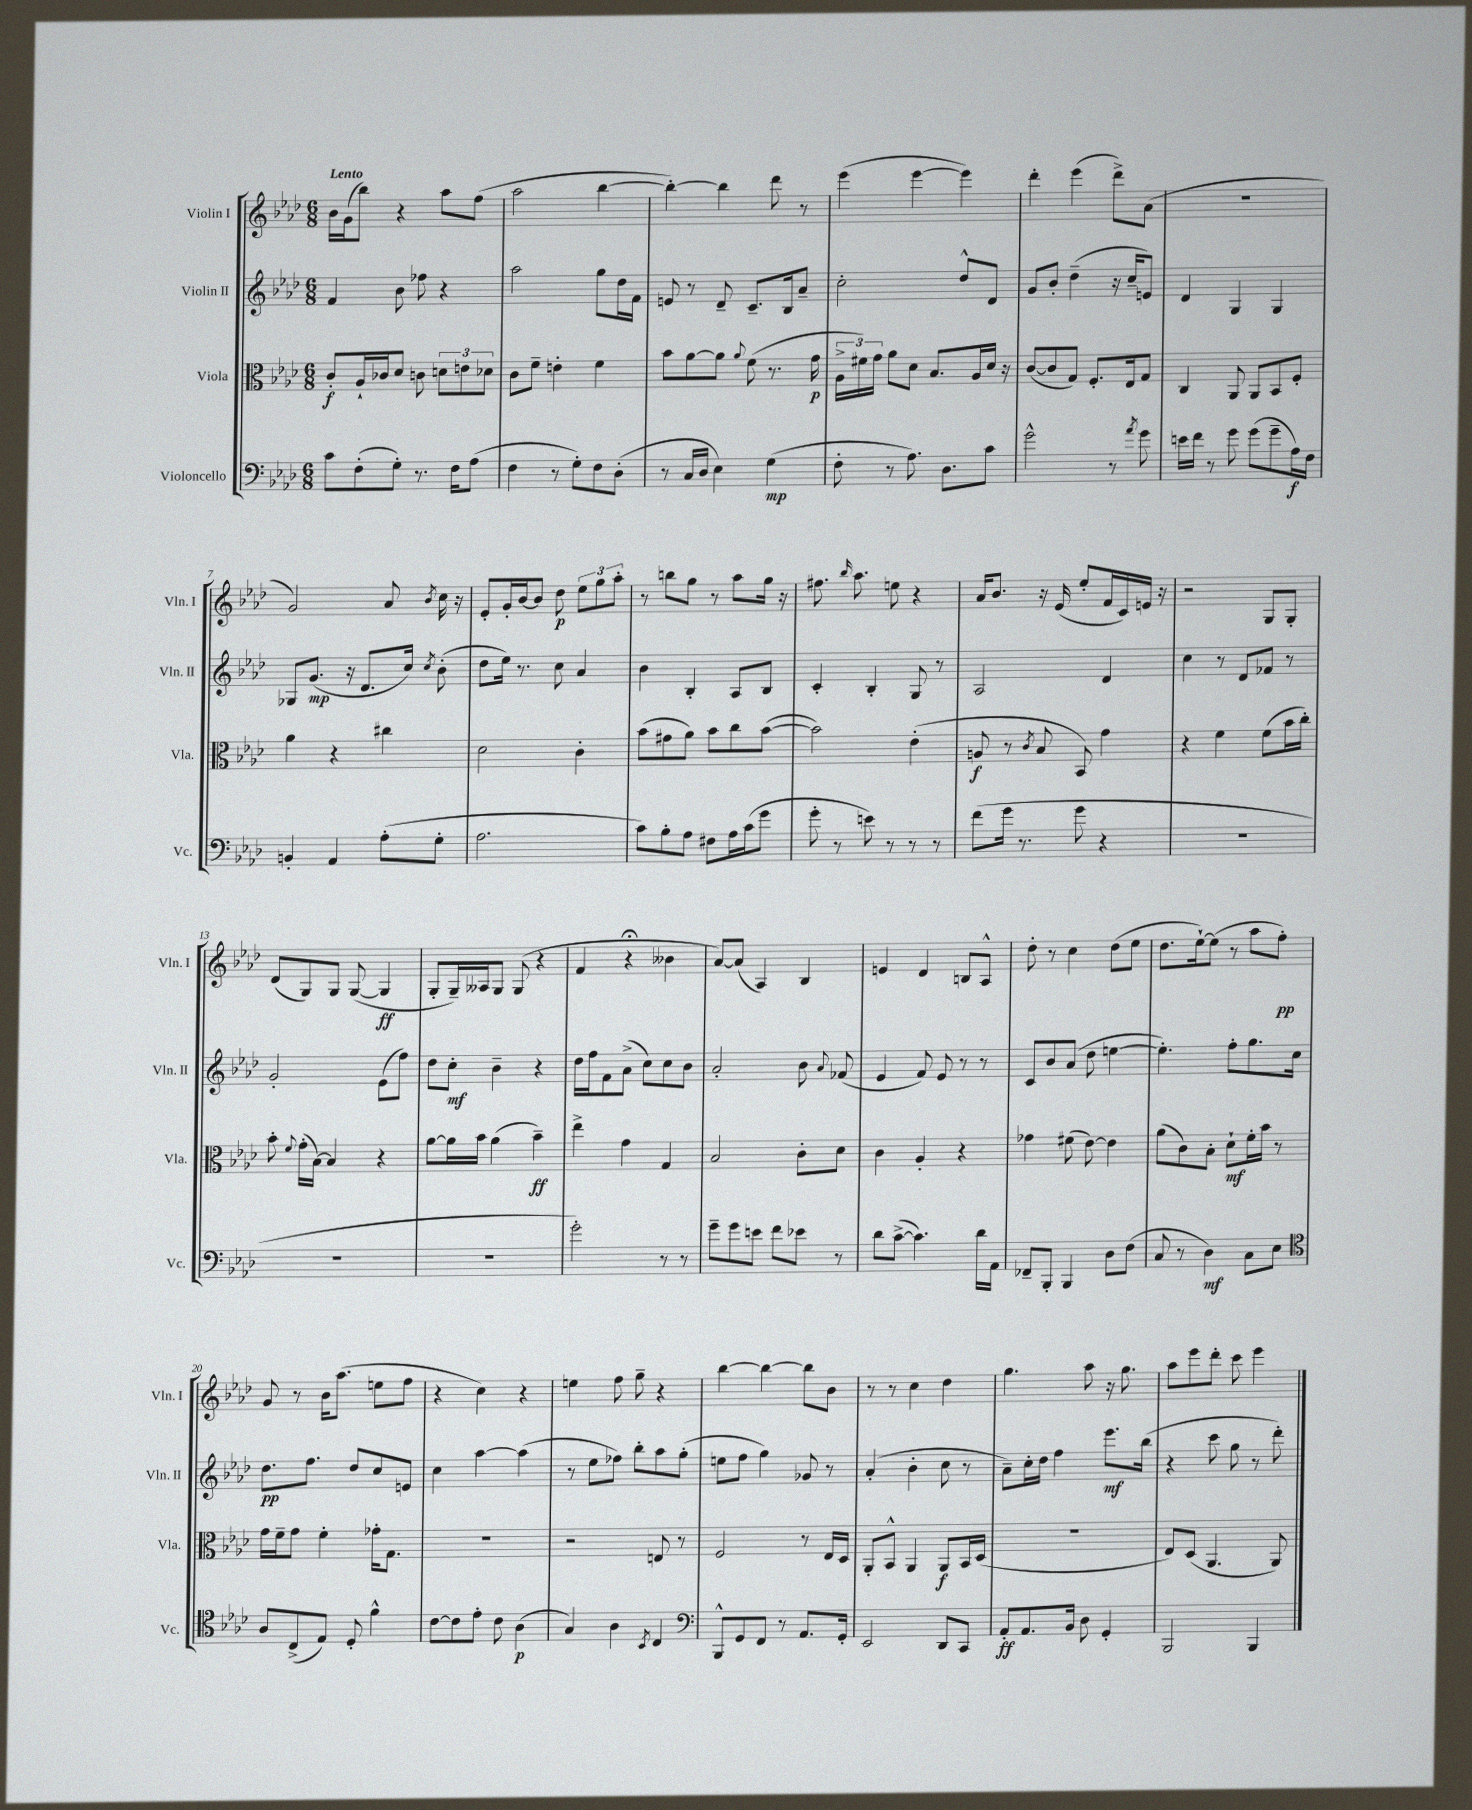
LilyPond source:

<<
\new StaffGroup <<
\new Staff = "s0" \with { instrumentName = "Violin I" shortInstrumentName = "Vln. I" } {
    \clef treble \key aes \major \numericTimeSignature \time 6/8 \tempo "Lento"
    \autoBeamOff bes'16[ g'16( bes''8]) r4 aes''8[ f''8]( |
    aes''2 bes''4~ |
    bes''4~-.) bes''4 des'''8 r8 |
    ees'''4( ees'''4~ ees'''4) |
    des'''4-. ees'''4( des'''8[->) aes'8]( |
    R2. |
    g'2) aes'8 \acciaccatura { bes'8 } c''16 r16 |
    ees'8[-. g'16-. bes'16~ bes'8] des''8\p \tuplet 3/2 { ees''8[ g''8 aes''8]-. } |
    r8 b''8[ g''8] r8 aes''8[ g''16] r16 |
    fis''8. \grace { bes''16 } aes''8. e''8 r4 |
    aes'16[ bes'8.] r16 ees'16( ees''8[-. f'16 c'16) e'16] r16 |
    r2 g8[ g8]-. |
    des'8[( g8) g8] g8~( g4\ff |
    g8[-. g16--) aeses16 g8] g8( r4 |
    f'4 r4\fermata beses'4 |
    aes'8[~) aes'8]( aes4) bes4 |
    e'4 des'4 b8[ aes8]-^ |
    des''8-. r8 c''4 des''8[( ees''8] |
    des''8.[ ees''16~-!) ees''8]( r8 aes''8[ f''8]-.\pp) |
    g'8 r8 bes'16[ aes''8.]( e''8[ f''8] |
    r4 c''4) r4 |
    e''4 f''8 g''8-- r4 |
    bes''4~ bes''4~ bes''8[ bes'8] |
    r8 r8 c''4 des''4 |
    g''4. aes''8 r16 g''8. |
    aes''8[ ees'''8 des'''8]-. c'''8 ees'''4 \bar "|." |
}
\new Staff = "s1" \with { instrumentName = "Violin II" shortInstrumentName = "Vln. II" } {
    \clef treble \key aes \major \numericTimeSignature \time 6/8
    \autoBeamOff f'4 bes'8 fes''8 r4 |
    aes''2 g''8[ des''16 f'16] |
    e'8 r8 des'8-- c'8.[-- bes16 aes'8]-- |
    c''2-. des''8[-^ des'8] |
    g'8[ bes'8]-. des''4--( r16 c''16[-- e'8]) |
    des'4 g4 g4 |
    ges8[ g'8.]\mp( r16 des'8.[ c''16]) \acciaccatura { c''8 } bes'8-.( |
    des''8[ ees''16]) r8. c''8 aes'4 |
    bes'4 bes4-. aes8[ bes8] |
    c'4-. bes4-. g8 r8 |
    aes2 des'4 |
    c''4 r8 des'8[ fes'8] r8 |
    g'2-. ees'8[( f''8]) |
    des''8[ c''8]-.\mf bes'4-- r4 |
    des''16[ f''16 f'8 aes'8]->( c''8[) c''8 bes'8] |
    aes'2-. bes'8 \appoggiatura { aes'8 } fes'8( |
    ees'4 f'8) ees'8 r8 r8 |
    c'8[ bes'8 aes'8]( des''8 e''4~ |
    e''4.-.) f''8[-. g''8. c''16] |
    des''8.[\pp f''8.] des''8[ c''8 e'8] |
    c''4 aes''4~ aes''4( |
    r8 ees''8[ fes''8]) bes''8[-. aes''8 g''8]-.( |
    e''8[ f''8] g''4) ges'8 r8 |
    aes'4-.( bes'4-. c''8 r8 |
    aes'8[--) c''16-. des''16] f''4 ees'''8.[\mf bes''16]( |
    r4 c'''8 g''8 r8 des'''8-.) \bar "|." |
}
\new Staff = "s2" \with { instrumentName = "Viola" shortInstrumentName = "Vla." } {
    \clef alto \key aes \major \numericTimeSignature \time 6/8
    \autoBeamOff c'8[-.\f aes16-! ces'16 des'8] c'8 \tuplet 3/2 { d'8[ e'8 des'8] } |
    c'8[ f'8]-- e'4-. f'4 |
    bes'8[ aes'8~ aes'8] \appoggiatura { aes'8 } f'8( r8. g'16\p |
    \tuplet 3/2 { aes16[-> fis'16) g'16] } aes'8[ des'8] bes8.[ aes16 des'16] r16 |
    c'8[~( c'8 g8]) f8.[-. ees16 g8] |
    c4 aes,8 aes,8[ bes,8 f8]-. |
    aes'4 r4 cis''4 |
    des'2 c'4-. |
    bes'8[( gis'8 aes'8]) bes'8[ c''8 bes'8]~( |
    bes'2) ees'4-.( |
    a8\f r8 \acciaccatura { c'8 } bes8 bes,8) g'4 |
    r4 f'4 f'8[( bes'16 c''16]-.) |
    bes'8-. \appoggiatura { f'8 } g'16[-.( bes16]~) bes4 r4 |
    aes'8[~ aes'16 bes'16] aes'4( bes'4--\ff) |
    ees''4-> g'4 g4 |
    bes2 c'8[-. des'8] |
    c'4 aes4-. r4 |
    ges'4 fis'8( ees'8~) ees'4 |
    aes'8[( c'8) bes8]-. des'8[-!\mf f'16-. bes'16] r8 |
    g'16[ f'16-- g'8] f'4-. ges'16[-. g8.] |
    R2. |
    r2 e8 r8 |
    f2 r8 ees16[ des16] |
    aes,8[-. bes,8]-^ aes,4 aes,8[\f bes,16 des16]( |
    R2. |
    ees8[) des8]( aes,4. aes,8) \bar "|." |
}
\new Staff = "s3" \with { instrumentName = "Violoncello" shortInstrumentName = "Vc." } {
    \clef bass \key aes \major \numericTimeSignature \time 6/8
    \autoBeamOff c'8[ f8-.( g8]-.) r8. f16[ aes8]( |
    f4 r8 g8[-.) f8 des8]-.( |
    r8 c16[ des16] ees4) g4\mp( |
    f8-. r8 aes8.) des8.[ c'8] |
    g'2-^ r8 \acciaccatura { aes'8 } g'8 |
    e'16[ f'16] r8 g'8 g'8[( g'8-- aes16\f) f16] |
    b,4-. aes,4 aes8[-.( g8]-. |
    aes2. |
    c'8[) bes8-. aes8] fis8[ aes16 c'16( g'8] |
    g'8-. r8 e'8) r8 r8 r8 |
    f'8[( g'16] r8. g'8 r4 |
    R2. |
    R2. |
    R2. |
    g'2-.) r8 r8 |
    g'8[-- g'8 e'8] f'8[ ees'8] r8 |
    des'8[ c'8]~->( c'4.) des'16[ aes,16] |
    fes,8[-- bes,,8]-. bes,,4 des8[ f8]( |
    c8 r8 des4\mf) c8[ ees8] |
    \clef tenor aes8[ c8->( ees8]) des8-. f'4-^ |
    c'8[~ c'8 ees'8]-. c'8 aes4\p( |
    g4) aes4 \acciaccatura { bes,8 } c4 |
    \clef bass bes,,8[-^ g,8 f,8] r8 aes,8.[ g,16]-. |
    ees,2 des,8[ c,8] |
    aes,8[-.\ff aes,8. bes,16] des8 g,4-. |
    bes,,2 bes,,4 \bar "|." |
}
>>
>>
